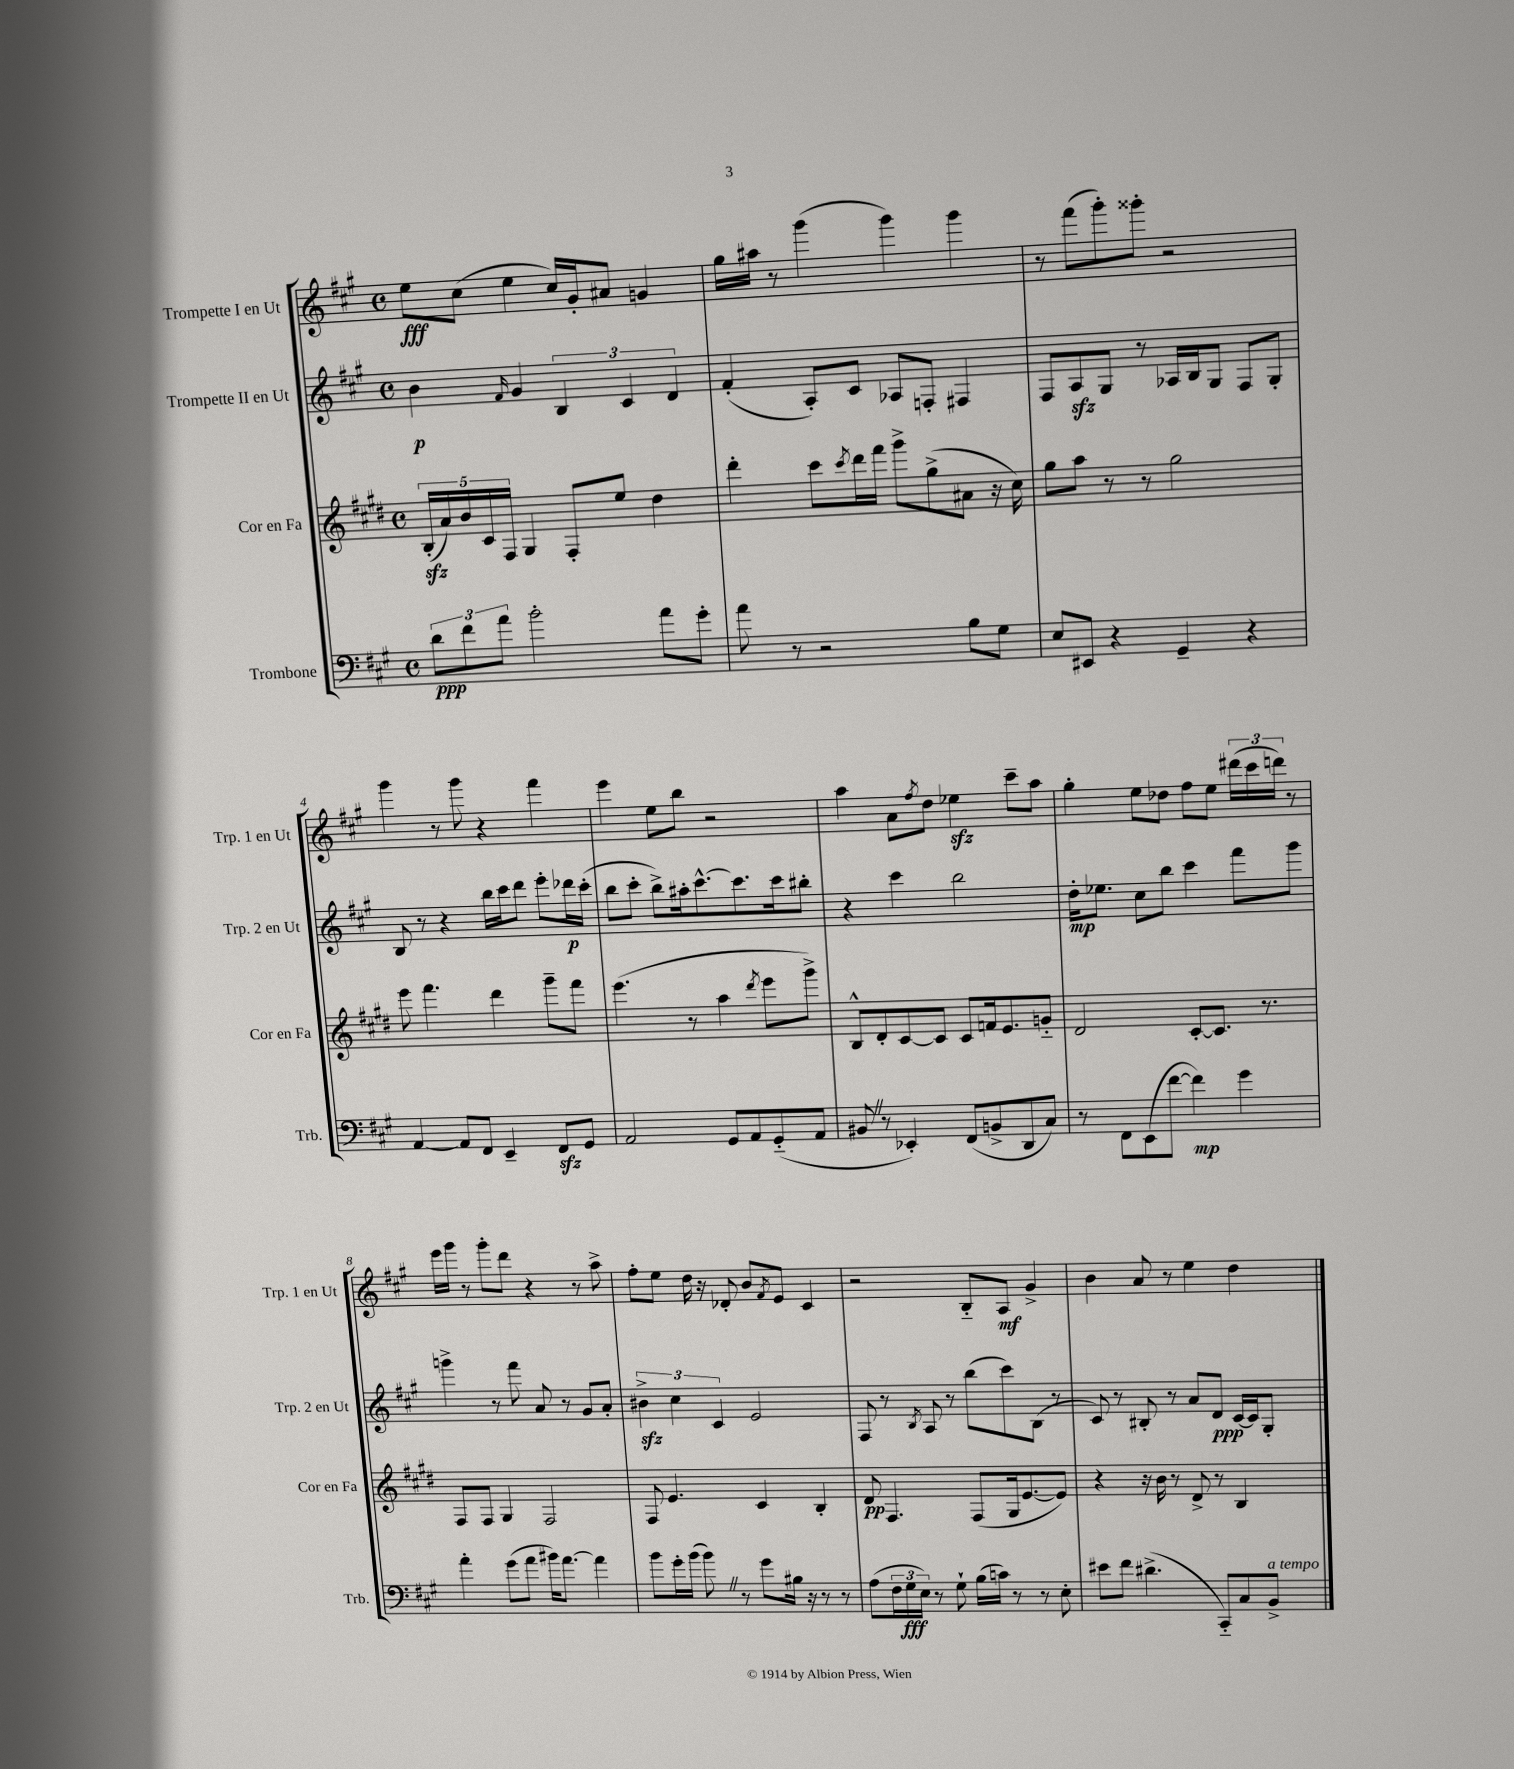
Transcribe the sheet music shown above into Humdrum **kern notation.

**kern	**kern	**kern	**kern
*staff4	*staff3	*staff2	*staff1
*clefF4	*clefG2	*clefG2	*clefG2
*k[f#c#g#]	*k[f#c#g#d#]	*k[f#c#g#]	*k[f#c#g#]
*M4/4	*M4/4	*M4/4	*M4/4
*met(c)	*met(c)	*met(c)	*met(c)
12d	(20B'	4b	8ee
.	20a)	.	.
12f#	.	.	.
.	20b	.	.
.	.	.	(8cc#
.	20c#	.	.
12a	.	.	.
.	20F#	.	.
.	.	16qqf#	.
2b'	4G#	4g#	4ee
.	8F#'	6B	16cc#)
.	.	.	16g#'
.	8ee	.	8a#
.	.	6c#	.
8a	4dd#	.	4g
.	.	6d	.
8g#'	.	.	.
=	=	=	=
8a	4ddd#'	(4f#'	16gg#
.	.	.	16aa#
8r	.	.	8r
2r	8ccc#	8A')	(4ggg#
.	8qccc#	.	.
.	16ddd#	8c#	.
.	16fff#	.	.
.	8ggg#^	8A-	4ggg#)
.	(8gg#^	8F'	.
8B	8a#	4F#	4ggg#
8G#	16r	.	.
.	16cc#)	.	.
=	=	=	=
8E	8gg#	8F#	8r
8EE#	8aa	8A	(8fff#
4r	8r	8G#	8ggg#')
.	8r	8r	8ggg##'
4GG#~	2gg#	16A-	2r
.	.	16B	.
.	.	8G#	.
4r	.	8F#	.
.	.	8G#'	.
=	=	=	=
[4AA	8eee	8B	4ggg#
.	4.fff#	8r	.
8AA]	.	4r	8r
8FF#	.	.	8ggg#
4EE~	4ddd#	16bb	4r
.	.	16ccc#	.
.	.	8ddd	.
8FF#	8ggg#~	8eee'	4fff#
8GG#	8fff#	16ddd-	.
.	.	(16ccc#'	.
=	=	=	=
2AA	(4.eee	8bb	4eee
.	.	8ccc#'	.
.	.	8bb^)	8ee
.	8r	16aa#'	8bb
.	.	[8.ccc#^^	.
8GG#	4aa	.	2r
8AA	.	8.ccc#]	.
.	8qddd#	.	.
(8GG#'~	8eee	.	.
.	.	16ccc#	.
8AA	8ggg#^)	8bb#'	.
=	=	=	=
8BB#	8B^^	4r	4aa
8r	8d#'	.	.
4EE-')	[8c#	4ccc#	8a
.	.	.	8qff#
.	8c#]	.	8dd
(8FF#	8c#	2bb	4ee-
8BB^	16f	.	.
.	8.e	.	.
8DD	.	.	8ccc#~
8C#)	8g'~	.	8aa
=	=	=	=
8r	2d#	16dd'	4gg#'
.	.	8.ee-	.
8FF#	.	.	.
(8EE	.	8cc#	8ee
[8f#	.	8bb	8dd-
4f#])	[8c#'	4ccc#	8ff#
.	8.c#]	.	8ee
4g#	.	8fff#	(24ddd#
.	.	.	24ccc#
.	8.r	.	.
.	.	.	24ddd)
.	.	8ggg#	8r
=	=	=	=
4a'	8F#	4ggg^	16eee
.	.	.	16ggg#
.	8F#	.	8r
(8g#	4G#	8r	8ggg#'
8a	.	8fff#	8ddd
16b#)	2F#	8a	4r
[8.a	.	.	.
.	.	8r	.
4a]	.	8g#	8r
.	.	8a'	8aa^
=	=	=	=
8b	8F#	6b#^	8ff#'
16g#'	4.e	.	8ee
.	.	6cc#	.
(16b	.	.	.
8b)	.	.	16dd
.	.	.	16r
.	.	6c#	.
8r	.	.	8d-'
8g#	4c#	2e	8b
.	.	.	8qf#
16B#	.	.	8e
16r	.	.	.
8r	4B'	.	4c#
8r	.	.	.
=	=	=	=
(8A	8d#	8F#	2r
24F#	4.F#	8r	.
24G#	.	.	.
24E)	.	.	.
.	.	8qB	.
8r	.	8A	.
8G#`	.	8r	.
(16B	(8F#	(8bb	8B'~
16c)	.	.	.
8r	16G#	8ccc#)	8A
.	[8.e	.	.
8r	.	(8B	4g#^
8E'	8e])	8r	.
=	=	=	=
8e#	4r	8c#)	4b
8f#	.	8r	.
(4.d#^	16r	8B#'	8a
.	16b	.	.
.	8r	8r	8r
.	8d#^	8a	4ee
8CC#'~)	8r	8d	.
8C#	4B	[16c#	4dd
.	.	16c#]	.
8BB^	.	8G#'	.
==	==	==	==
*-	*-	*-	*-
